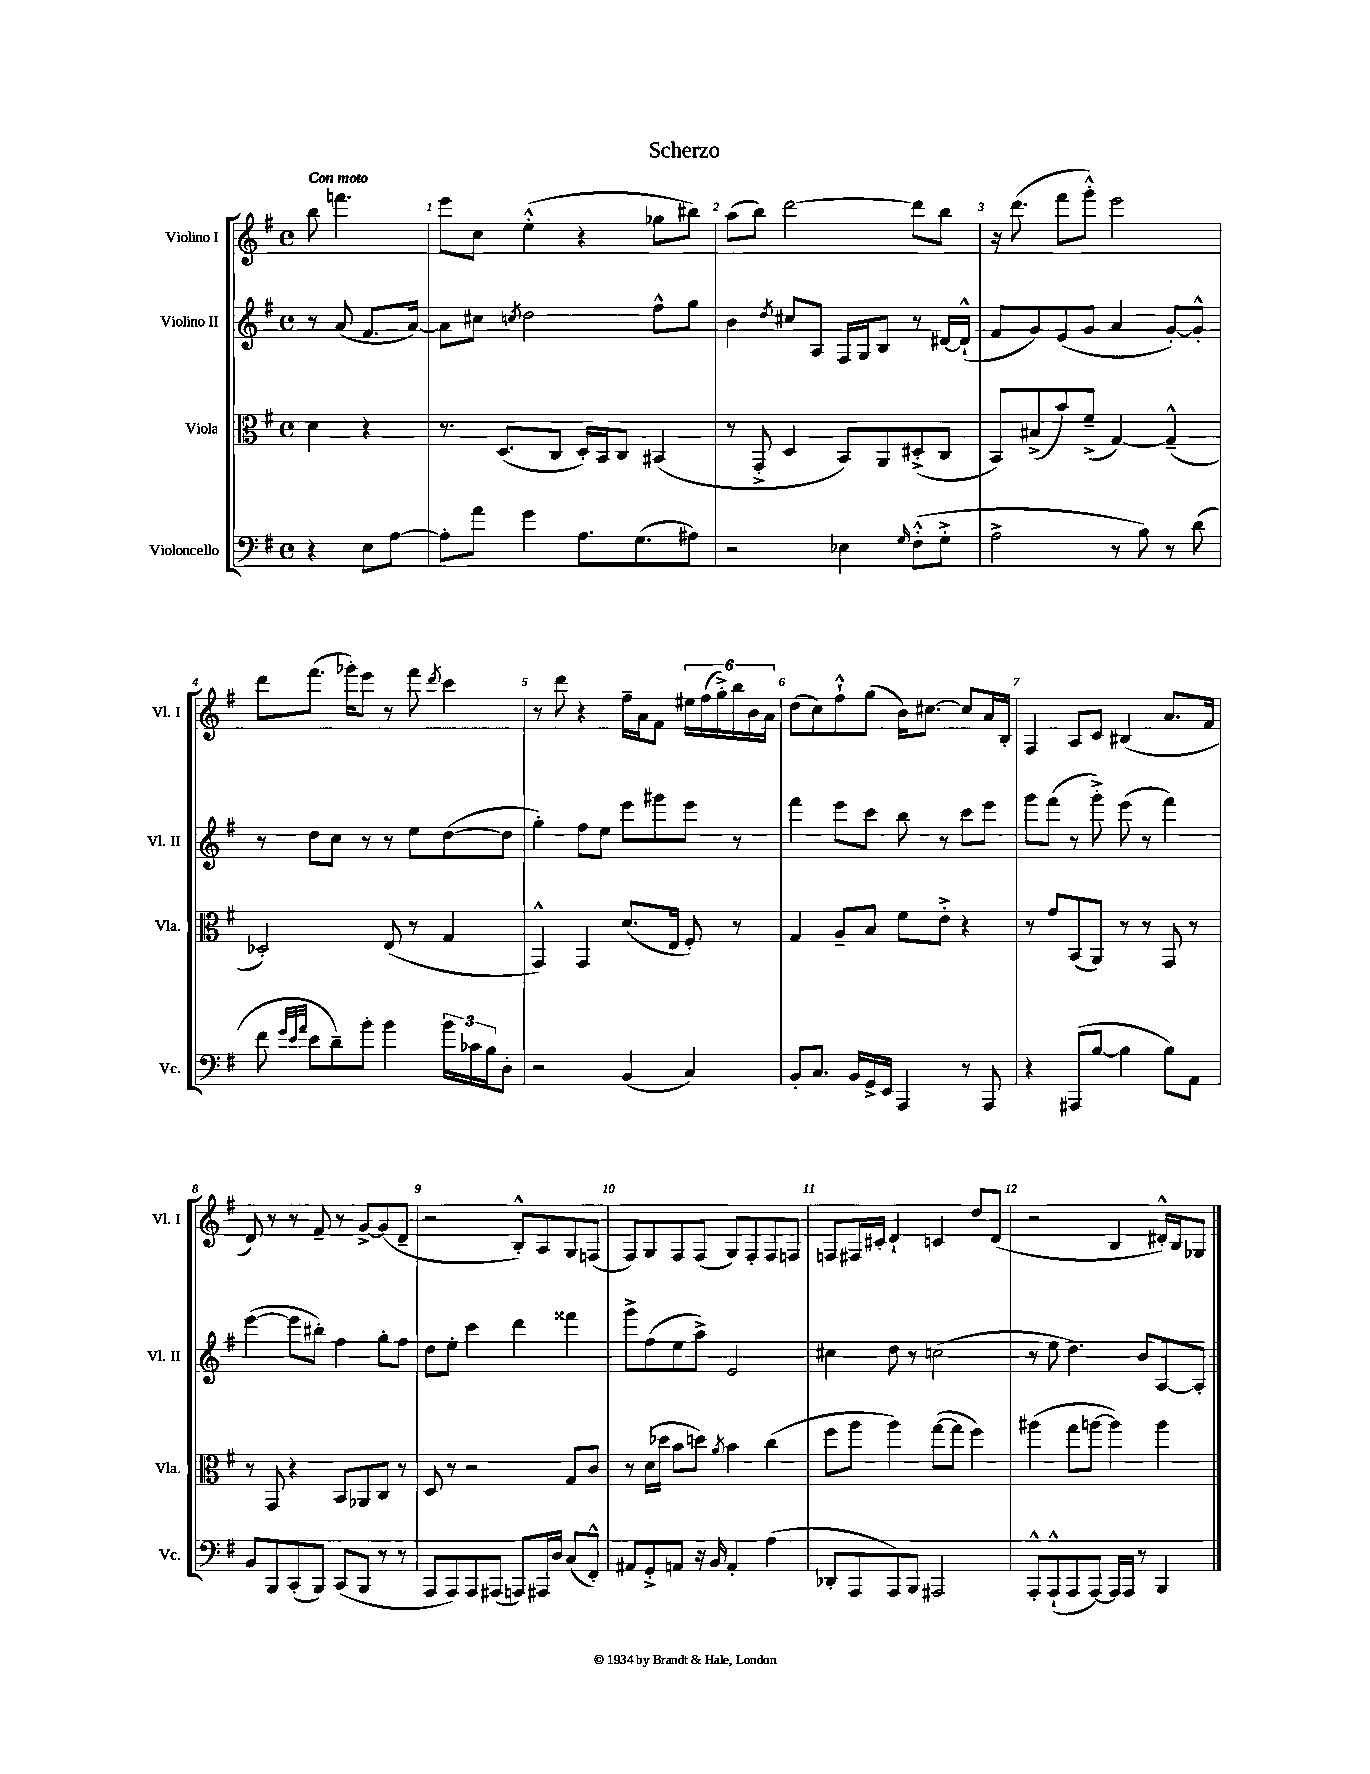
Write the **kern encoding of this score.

**kern	**kern	**kern	**kern
*staff4	*staff3	*staff2	*staff1
*clefF4	*clefC3	*clefG2	*clefG2
*k[f#]	*k[f#]	*k[f#]	*k[f#]
*M4/4	*M4/4	*M4/4	*M4/4
*met(c)	*met(c)	*met(c)	*met(c)
4r	4d	8r	8bb
.	.	(8a	4.fff
8E	4r	8.f#	.
[8A	.	.	.
.	.	[16a)	.
=	=	=	=
8A']	8.r	8a]	8eee
8a	.	8cc#	8cc
.	(8.D	.	.
.	.	8qcc	.
4g	.	2dd	(4ee'^^
.	8C	.	.
8.A	16D')	.	4r
.	16BB	.	.
.	8C	.	.
(8.G	.	.	.
.	(4BB#	8ff#^^	8gg-
8A#)	.	8gg	8bb#)
=	=	=	=
2r	8r	4b	(8aa
.	8GG'^	.	8bb)
.	.	8qdd	.
.	4D	8cc#	[2ddd
.	.	8A	.
4E-	8BB)	16F#	.
.	.	16G	.
.	8AA	8B	.
16qqG	.	.	.
(8F#'^^	(8D#'^	8r	8ddd]
8G'^	8C	[16d#	8bb
.	.	(16d#`^^]	.
=	=	=	=
2A^	8BB)	8f#	16r
.	.	.	(8.ddd
.	(8B#^	8g)	.
.	8b)	(8e	8fff#
.	(8f#~^	8g	8ggg'^^)
8r	[4G)	4a	2eee
8B)	.	.	.
8r	(4G~^^]	[8g')	.
(8d	.	8g'^^]	.
=	=	=	=
8f#	2D-')	8r	8ddd
32qqg	.	.	.
32qqe	.	.	.
32qqa	.	.	.
8e	.	8dd	(8.fff#
8d~)	.	8cc	.
.	.	.	16ggg-')
8b'	.	8r	8eee
4b	(8E	8r	8r
.	8r	8ee	8fff#
.	.	.	8qddd
24b	4G	([8dd	4ccc
24c-	.	.	.
24B	.	.	.
8D'	.	8dd]	.
=	=	=	=
2r	4GG^^)	4gg')	8r
.	.	.	8ddd
.	4GG	8ff#	4r
.	.	8ee	.
(4BB	(8.d	8eee	16ff#~
.	.	.	16a
.	.	8ggg#	8f#
.	16E	.	.
4C)	8F#')	8eee	24ee#
.	.	.	(24ff#
.	.	.	24gg'^)
.	8r	8r	24bb
.	.	.	24b
.	.	.	24a
=	=	=	=
8BB'	4G	4fff#	(8dd
8.C	.	.	8cc)
.	8A~	8eee	8ff#`^^
16BB	.	.	.
16GG^	8B	8ccc	(8gg
16EE	.	.	.
4AAA	8f#	8bb	16b)
.	.	.	[8.cc#
.	8e'^	8r	.
8r	4r	8ccc	8cc#]
8AAA	.	8eee	16a
.	.	.	16B'
=	=	=	=
4r	8r	8ggg	4F#
.	8g	(8fff#	.
(8AAA#	(8BB	8r	8A
[8B	8AA)	8ggg'^)	8c
4B]	8r	(8eee	(4B#
.	8r	8r	.
8B)	8GG	4fff#)	8.a
8AA	8r	.	.
.	.	.	16f#
=	=	=	=
8BB	8r	([4eee	8d)
8BBB	8GG	.	8r
(8CC'	4r	8eee]	8r
8BBB)	.	8bb#')	8f#~
(8CC	8BB	4ff#	8r
8BBB	8AA-	.	[8g^
8r	8C	8gg'	(8g]
8r	8r	8ff#	8d~
=	=	=	=
8AAA	8D	8dd	2r
8AAA)	8r	8ee'	.
8AAA	2r	4ccc	.
(8AAA#	.	.	.
8AAA)	.	4ddd	8B'^^)
16AAA#	.	.	8A
16D	.	.	.
(8C	8G	4fff##	8G
8FF#'^^)	8c	.	(8F
=	=	=	=
8AA#	8r	8ggg^	8F#)
8GG'^	(16d	(8ff#	8G
.	16dd-	.	.
8AA	8b	8ee	8F#
16r	8dd)	8aa^)	(8F#
16BB	.	.	.
.	8qa	.	.
4AA'	4b	2e	8G)
.	.	.	8F#'
(4A	(4cc	.	8F#
.	.	.	8F
=	=	=	=
8DD-'	8ff#	4cc#	8F
8AAA	8aa	.	16F#
.	.	.	16c#'
8AAA)	4aa)	8dd	4d`
8BBB	.	8r	.
2AAA#	([8gg	(2cc	4c
.	8gg]	.	.
.	4ff#)	.	8dd
.	.	.	(8d
=	=	=	=
8AAA'^^	(4aa#	8r	2r
(8AAA`^^	.	8ee	.
8AAA	8gg	4.dd)	.
[8AAA)	[8aa	.	.
16AAA]	4aa])	.	4B
16AAA	.	.	.
8r	.	8b	.
4BBB	4aa	[8A	16d#'^^)
.	.	.	16B
.	.	8A']	8G-
==	==	==	==
*-	*-	*-	*-
